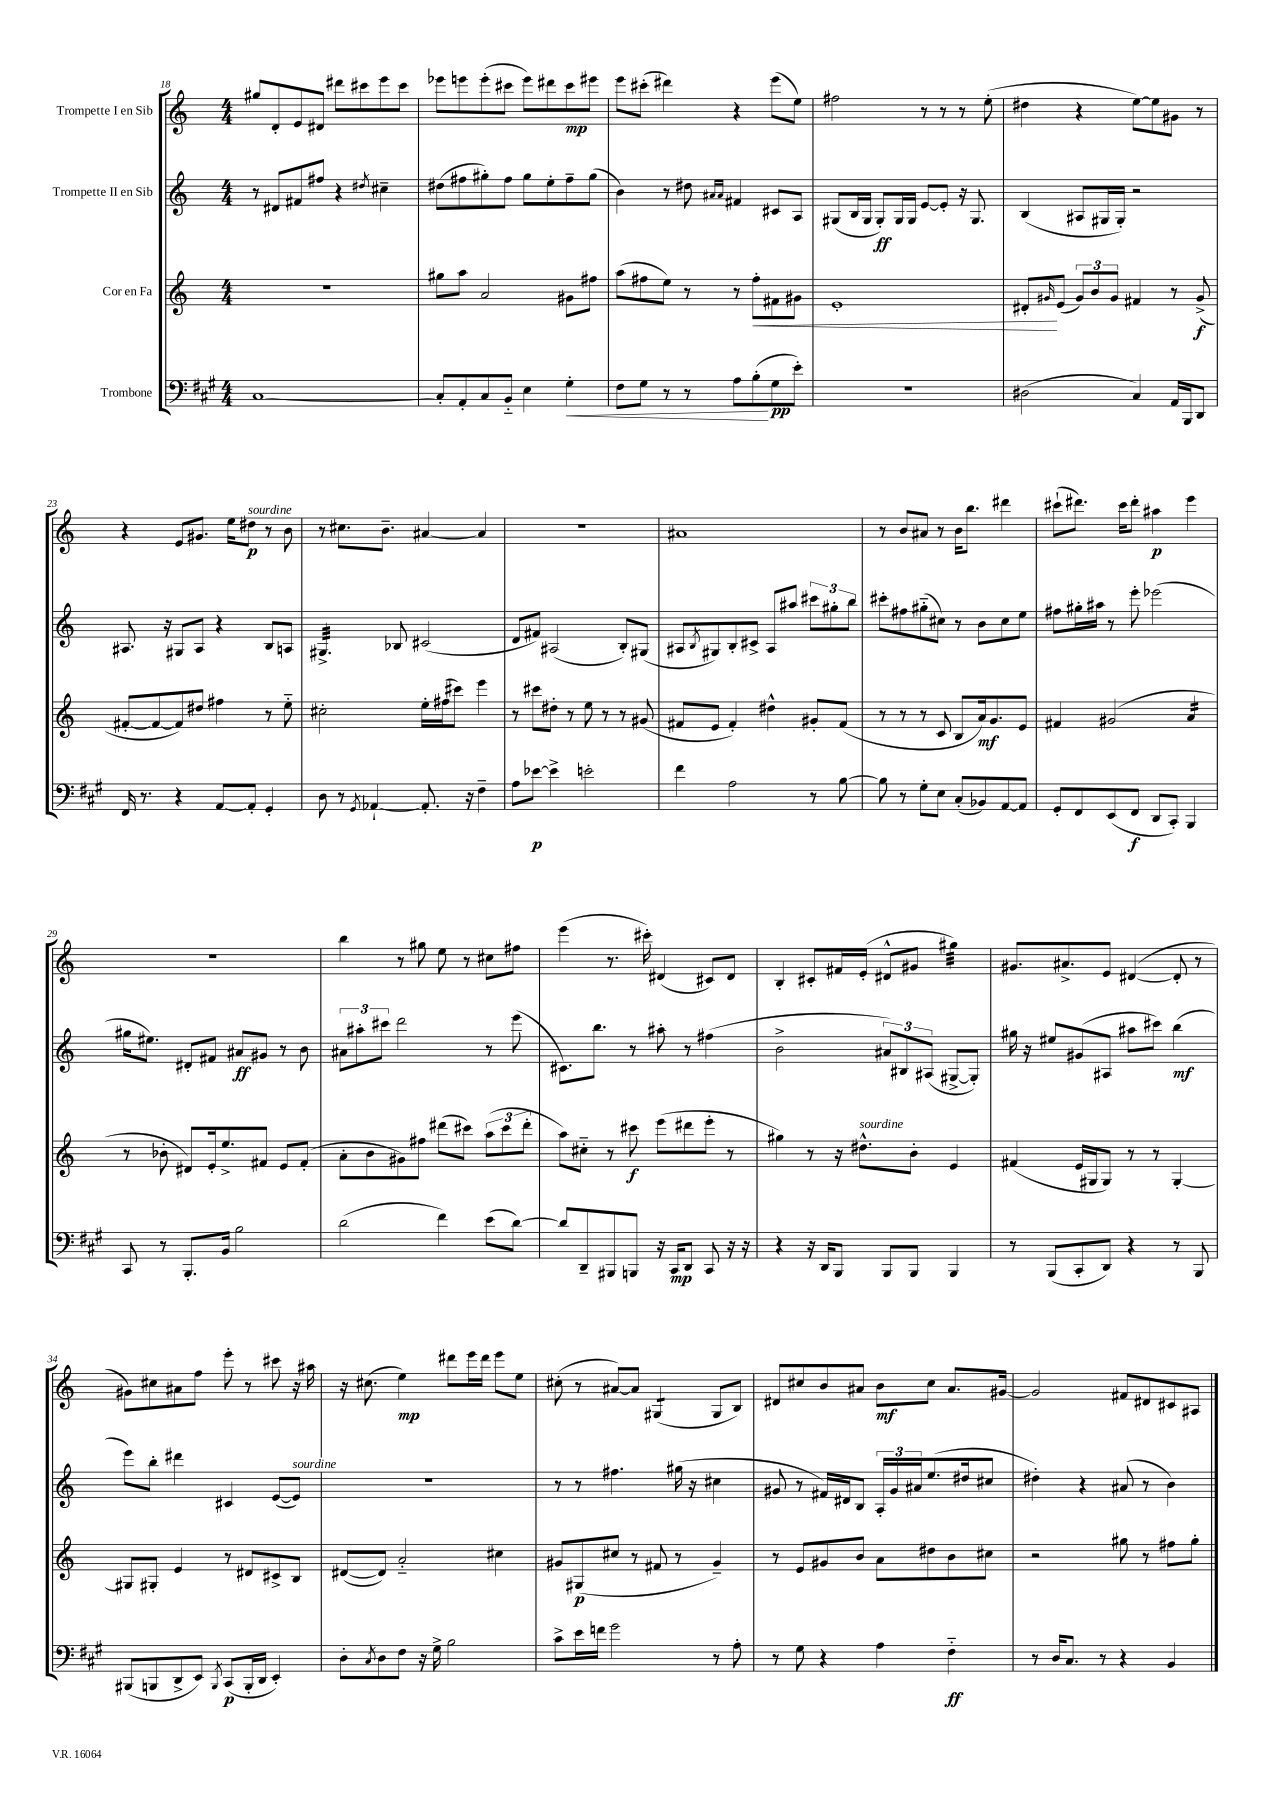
<<
\new StaffGroup <<
\new Staff = "s0" \with { instrumentName = "Trompette I en Sib" } {
    \clef treble \key c \major \numericTimeSignature \time 4/4
    gis''8 d'8-. e'8 dis'8 dis'''8 cis'''8 e'''8 cis'''8 |
    ees'''8 e'''8 e'''8-.( cis'''8 e'''8) dis'''8 cis'''8\mp eis'''8 |
    e'''8 cis'''8-.( dis'''4) r4 e'''8( e''8) |
    fis''2 r8 r8 r8 e''8-.( |
    dis''4 r4 e''8~) e''8 gis'8 r8 |
    r4 e'8 gis'8. e''16 dis''8\p^\markup { \italic "sourdine" } r8 b'8 |
    r8 cis''8. b'8.-- ais'4~ ais'4 |
    R1 |
    ais'1 |
    r8 b'8 ais'8 r8 b'16 b''8. dis'''4 |
    cis'''8-!( dis'''8.) cis'''16 dis'''8-. ais''4\p e'''4 |
    r1 |
    b''4 r8 gis''8 e''8 r8 cis''8 fis''8 |
    e'''4( r8. cis'''16-.) dis'4( cis'8) dis'8 |
    b4-. cis'8-. fis'16 e'16-.( dis'8-^ gis'8 gis''4:32) |
    gis'8. ais'8.-> e'8 dis'4~( dis'8-. r8 |
    gis'8) cis''8 ais'8 f''8 e'''8-. r8 cis'''8 r16 ais''16 |
    r16 cis''8.( e''4\mp) dis'''8 e'''16 dis'''16 e'''8 e''8 |
    cis''8-.( r8 ais'8~) ais'8 gis4:8( gis8 b8) |
    dis'8 cis''8 b'8 ais'8 b'8\mf cis''8 ais'8. gis'16~ |
    gis'2 fis'8 dis'8 cis'8 ais8 \bar "|." |
}
\new Staff = "s1" \with { instrumentName = "Trompette II en Sib" } {
    \clef treble \key c \major \numericTimeSignature \time 4/4
    r8 dis'8 fis'8 fis''8 r4 \acciaccatura { dis''8 } cis''4-- |
    dis''8( fis''8 gis''8-.) fis''8 gis''8 e''8-. fis''8-- gis''8( |
    b'4) r8 dis''8 \grace { ais'16 ais'16 } fis'4 cis'8 a8 |
    gis8( b16 gis16 gis8-.\ff) gis16 gis16 e'8~ e'8-. r16 gis8. |
    b4( ais8 gis16 gis16-.) r2 |
    ais8. r16 gis8 ais8 r4 b8 a8 |
    gis4.:32-> bes8 cis'2( |
    d'8 fis'8) ais2( b8-.) gis8( |
    ais8 \acciaccatura { b8 } gis8) b8-. cis'8-> ais8 ais''8 \tuplet 3/2 { cis'''8 gis''8-. b''8 } |
    cis'''8-. fis''8 gis''8-_( cis''8) r8 b'8 cis''8 e''8 |
    fis''8 gis''16-. ais''16 r8 e'''8-. ees'''2( |
    gis''16 eis''8.) dis'8-. fis'8 ais'8\ff gis'8 r8 b'8 |
    \tuplet 3/2 { ais'8 ais''8-. cis'''8 } d'''2 r8 e'''8( |
    cis'8.) b''8. r8 ais''8-. r8 fis''4( |
    b'2-> \tuplet 3/2 { ais'8) bis8 ais8( } gis8~-> gis8-.) |
    gis''16 r16 eis''8 gis'8( ais8 ais''8 cis'''8) b''4\mf( |
    e'''8) b''8-. dis'''4 cis'4 e'8~( e'8^\markup { \italic "sourdine" }) |
    R1 |
    r8 r8 fis''4. gis''16( r16 cis''4 |
    gis'8 r8 fis'16) dis'16 b8 \tuplet 3/2 { a16-. gis'16 ais'16 } e''8.( dis''16 cis''8 |
    dis''4-.) r4 ais'8( r8 b'4) \bar "|." |
}
\new Staff = "s2" \with { instrumentName = "Cor en Fa" } {
    \clef treble \key c \major \numericTimeSignature \time 4/4
    R1 |
    gis''8 a''8 a'2 gis'8 fis''8 |
    a''8( fis''8 e''8) r8 r8 fis''8-.\< fis'8 gis'8 |
    e'1-. |
    dis'8-.\! \grace { gis'16 } e'8( \tuplet 3/2 { gis'8) b'8 gis'8 } fis'4 r8 gis'8->\f( |
    fis'8~-. fis'8~ fis'8) dis''8 fis''4 r8 e''8-_ |
    cis''2-. e''16-. fis''16( cis'''8) e'''4 |
    r8 cis'''8 dis''8-. r8 e''8 r8 r8 gis'8( |
    fis'8 e'8 fis'4-.) dis''4-^ gis'8-. fis'8( |
    r8 r8 r8 c'8 b8 a'16\mf) g'8. e'8 |
    fis'4 gis'2( a'4:16 |
    r8 bes'8-. dis'8) e'16-. e''8.-> fis'8 e'8 fis'8-.( |
    a'8-. b'8 gis'8) fis''8 dis'''8( cis'''8) \tuplet 3/2 { a''8( cis'''8 dis'''8-. } |
    a''8) cis''8-_ r8 cis'''8\f e'''8( dis'''8 e'''8-. r8 |
    gis''4) r8 r16 dis''8.-^^\markup { \italic "sourdine" } b'8-. e'4 |
    fis'4( e'16 gis16 gis8) r8 r8 gis4~-. |
    gis8 gis8-. e'4 r8 dis'8 cis'8-> b8 |
    dis'8~( dis'8) a'2-_ cis''4 |
    gis'8 gis8\p( cis''8 r8 fis'8 r8 gis'4--) |
    r8 e'8 gis'8 b'8 a'8 dis''8 b'8 cis''8 |
    r2 gis''8 r8 fis''8 gis''8-. \bar "|." |
}
\new Staff = "s3" \with { instrumentName = "Trombone" } {
    \clef bass \key a \major \numericTimeSignature \time 4/4
    cis1~ |
    cis8-. a,8-. cis8 b,8-_ e4 gis4-.\< |
    fis8 gis8 r8 r8 a8 b8-.\!( gis8\pp e'8-.) |
    R1 |
    dis2( cis4) a,16 b,,16 d,8 |
    fis,16 r8. r4 a,8~ a,8-. gis,4-. |
    d8 r8 \acciaccatura { gis,8 } aes,4~-! aes,8.-. r16 fis4-- |
    a8 ees'8~\p ees'4-> e'2-. |
    fis'4 a2 r8 b8~ |
    b8 r8 gis8-. e8 cis8-.( bes,8) a,8~ a,8 |
    gis,8-. fis,8 e,8( fis,8\f d,8 cis,8-.) b,,4 |
    cis,8 r8 b,,8.-. b,16 b2 |
    d'2( fis'4) e'8( d'8~) |
    d'8 d,8-- bis,,8 b,,8 r16 cis,16\mp d,8 cis,8 r16 r16 |
    r4 r16 d,16 b,,8 b,,8 b,,8 b,,4 |
    r8 b,,8( cis,8-. d,8) r4 r8 b,,8 |
    bis,,8( b,,8 d,8-> e,8) \acciaccatura { b,,8 } cis,8\p( b,,16-. d,16 e,4-.) |
    d8-. \acciaccatura { cis8 } d8 fis8 r16 gis16-> b2 |
    cis'8-> e'16 f'16 gis'2 r8 a8-. |
    r8 gis8 r4 a4 fis4-_\ff |
    r8 d16 cis8. r8 r4 b,4 \bar "|." |
}
>>
>>
\layout { \context { \Score currentBarNumber = #18 } }
